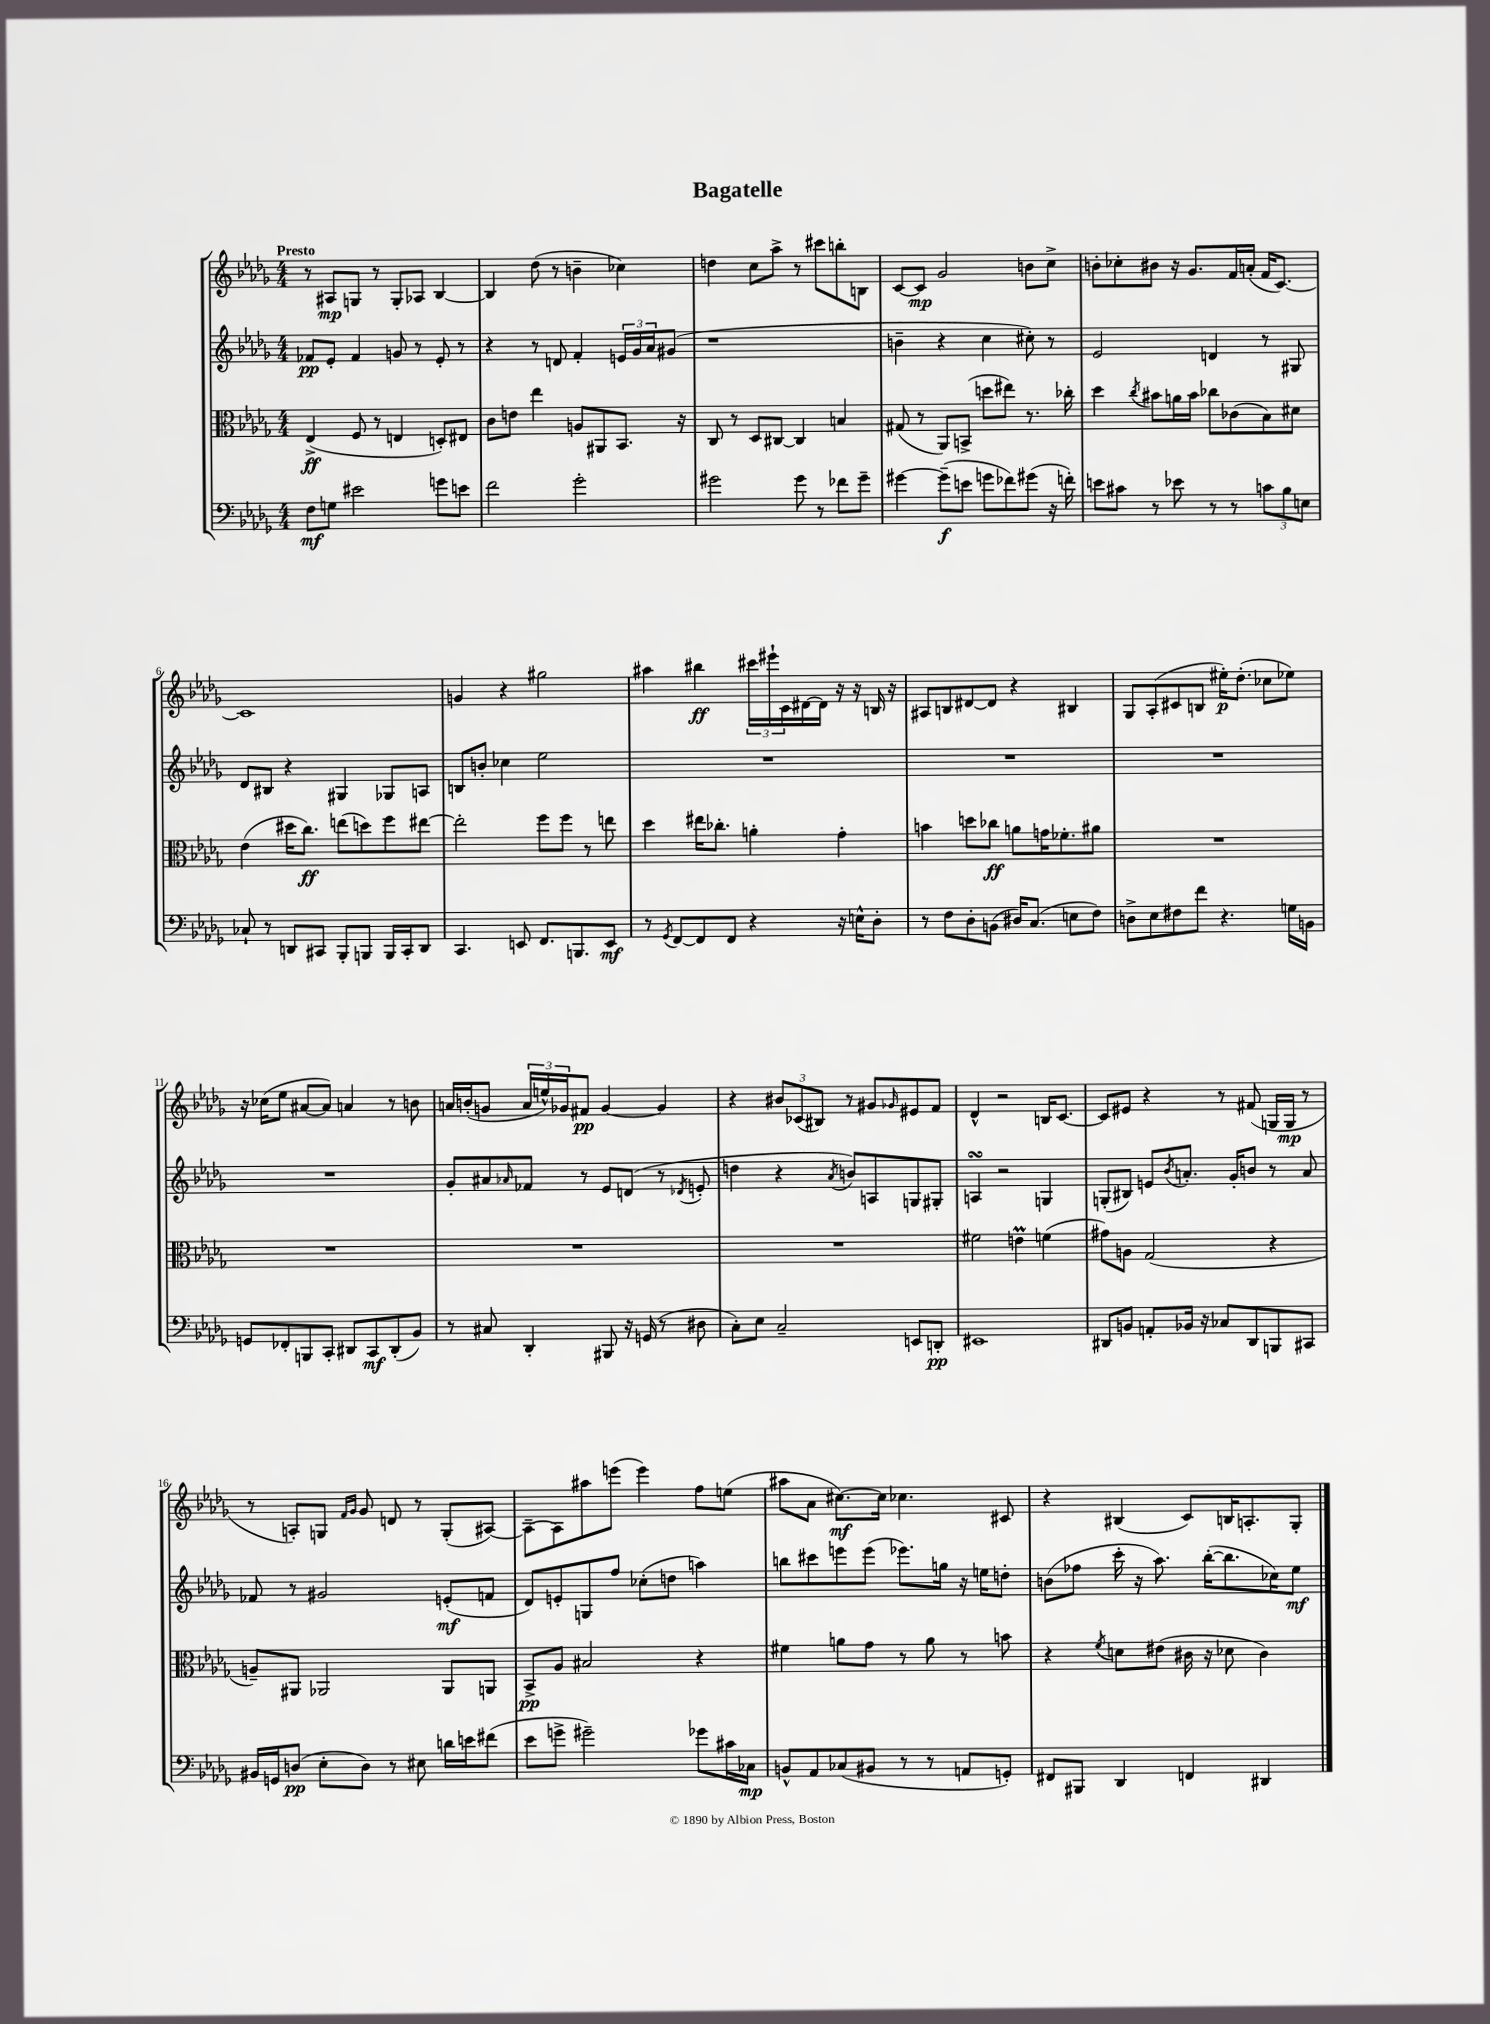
\header { title = "Bagatelle" }
<<
\new StaffGroup <<
\new Staff = "s0" {
    \clef treble \key des \major \numericTimeSignature \time 4/4 \tempo "Presto"
    r8 ais8\mp g8 r8 g8-. aes8 bes4~ |
    bes4 des''8( r8 b'4-- ces''4) |
    d''4 c''8 aes''8-> r8 cis'''8 b''8-. b8 |
    c'8~ c'8\mp ges'2 b'8 c''8-> |
    b'8-. ces''8-. bis'8 r16 ges'8. f'16 a'16-.( f'16 c'8.~) |
    c'1 |
    g'4 r4 gis''2 |
    ais''4 bis''4\ff \tuplet 3/2 { cis'''16 eis'''16-! c'16 } dis'16~ dis'16 r16 r16 b16 r16 |
    ais8 b8 dis'8~ dis'8 r4 bis4 |
    ges8 aes8-.( cis'8 b8 eis''16-.\p) des''8.-.( ces''8 ees''8) |
    r16 ces''16( ees''8 ais'8~ ais'8) a'4 r8 b'8 |
    a'16 b'16-.( g'8 \tuplet 3/2 { a'16 e''16-^) ges'16 } fis'8\pp ges'4~ ges'4 |
    r4 \tuplet 3/2 { bis'8 ces'8( bis8) } r8 gis'8 \grace { ges'16 } eis'8 f'8 |
    des'4-^ r2 b16 c'8.~ |
    c'8 eis'8 r4 r8 fis'8( g16 g16\mp r8 |
    r8 a8-.) g8 \grace { f'16 ges'16 } ges'8 d'8 r8 g8-.( ais8~) |
    ais8~-- ais8 ais''8 e'''8( e'''4) f''8 e''8( |
    ais''8 aes'8 cis''8.~\mf) cis''16 ces''4. cis'8 |
    r4 bis4( c'8) b16 a8.-. ges8-. \bar "|." |
}
\new Staff = "s1" {
    \clef treble \key des \major \numericTimeSignature \time 4/4
    fes'8\pp ees'8-. fes'4 g'8 r8 ees'8-. r8 |
    r4 r8 d'8 f'4-. \tuplet 3/2 { e'16 ges'16 aes'16 } gis'8( |
    r1 |
    b'4-- r4 c''4 cis''8-.) r8 |
    ees'2 d'4 r8 gis8 |
    des'8 bis8 r4 gis4 ges8 a8 |
    b8 b'8-. ces''4 ees''2 |
    R1 |
    R1 |
    R1 |
    R1 |
    ges'8-. ais'8 \grace { aes'16 } fes'8 r8 ees'8 d'8( r8 \acciaccatura { des'8 } e'8-. |
    d''4 r4 \acciaccatura { aes'8 } b'8) a8 g8 gis8-. |
    a4\turn r2 g4 |
    g8-.( bis8) e'8 \acciaccatura { bes'8 } a'8.-. ges'16-. b'8 r8 a'8 |
    fes'8 r8 gis'2 e'8-.\mf( f'8 |
    des'8) e'8-. g8 f''8 ces''8-.( d''8 a''4) |
    b''8 cis'''8 e'''8 e'''8( ees'''8.) g''16 r16 e''16 d''8-. |
    b'8( fes''8 c'''16-. r16 aes''8.) bes''16~-.( bes''8. ces''16) ees''8\mf \bar "|." |
}
\new Staff = "s2" {
    \clef alto \key des \major \numericTimeSignature \time 4/4
    ees4->\ff( f8 r8 e4 d8-.) eis8 |
    c'8 e'8 ees''4 a8 ais,8 bes,8. r16 |
    c8 r8 des8 cis8~ cis4 b4 |
    gis8( r8 aes,8) b,8->( d''8 eis''8) r8. ces''16-. |
    des''4 \acciaccatura { c''8 } bis'8 a'16 bis'16 ces''8 ces'8( bes8) dis'8 |
    ees'4( dis''16 c''8.\ff) e''8( d''8) f''8 eis''8~ |
    eis''2-. f''8 f''8 r8 e''8 |
    des''4 eis''16 ces''8.-. a'4-. ges'4-. |
    b'4 d''8 ces''8\ff a'8 g'16 fes'8.-. ais'8 |
    R1 |
    R1 |
    R1 |
    R1 |
    fis'2 e'4\prall f'4( |
    gis'8) a8 ges2( r4 |
    a8--) ais,8 aes,2 aes,8 a,8 |
    bes,8->\pp aes8 bis2 r4 |
    fis'4 a'8 ges'8 r8 a'8 r8 b'8 |
    r4 \acciaccatura { f'8 } d'8 eis'8( cis'16 r16 des'8 cis'4) \bar "|." |
}
\new Staff = "s3" {
    \clef bass \key des \major \numericTimeSignature \time 4/4
    f8\mf g8 eis'2 g'8 e'8 |
    f'2 ges'2-. |
    gis'2 gis'8 r8 fes'8 gis'8-- |
    gis'4~ gis'8--\f( e'8 g'8 fes'8) gis'8( r16 f'16-.) |
    e'8 cis'8 r8 ees'8 r8 r8 \tuplet 3/2 { c'8 bes8 e8 } |
    ces8-! r8 d,8 cis,8 bes,,8-. b,,8 b,,16 cis,16-. d,8 |
    c,4. e,8 f,8. b,,8. e,8\mf |
    r8 \acciaccatura { ges,8 } f,8~ f,8 f,8 r4 r16 e16-^ des8-. |
    r8 f8 des8-. b,8( dis16) c8.( e8 f8) |
    d8-> ees8 fis8 f'8 r4. g16 b,16 |
    g,8 fes,8-. b,,8 c,8-. dis,8 c,8\mf dis,8-.( bes,8) |
    r8 cis8 des,4-. bis,,8 r16 g,16( r8 dis8 |
    c8-.) ees8 c2-- e,8 d,8-.\pp |
    eis,1 |
    dis,8 b,8 a,8-. bes,16 r16 ces8 dis,8 b,,8 cis,8 |
    bis,16 g,16 d8\pp( ees8-. d8) r8 eis8 d'16 e'16 fis'8( |
    ees'8 g'8-> gis'2--) ges'8 cis'16 ces16\mp |
    b,8-^ aes,8 ces8( bis,8 r8 r8 a,8 g,8-.) |
    fis,8 bis,,8 des,4 f,4 dis,4 \bar "|." |
}
>>
>>
